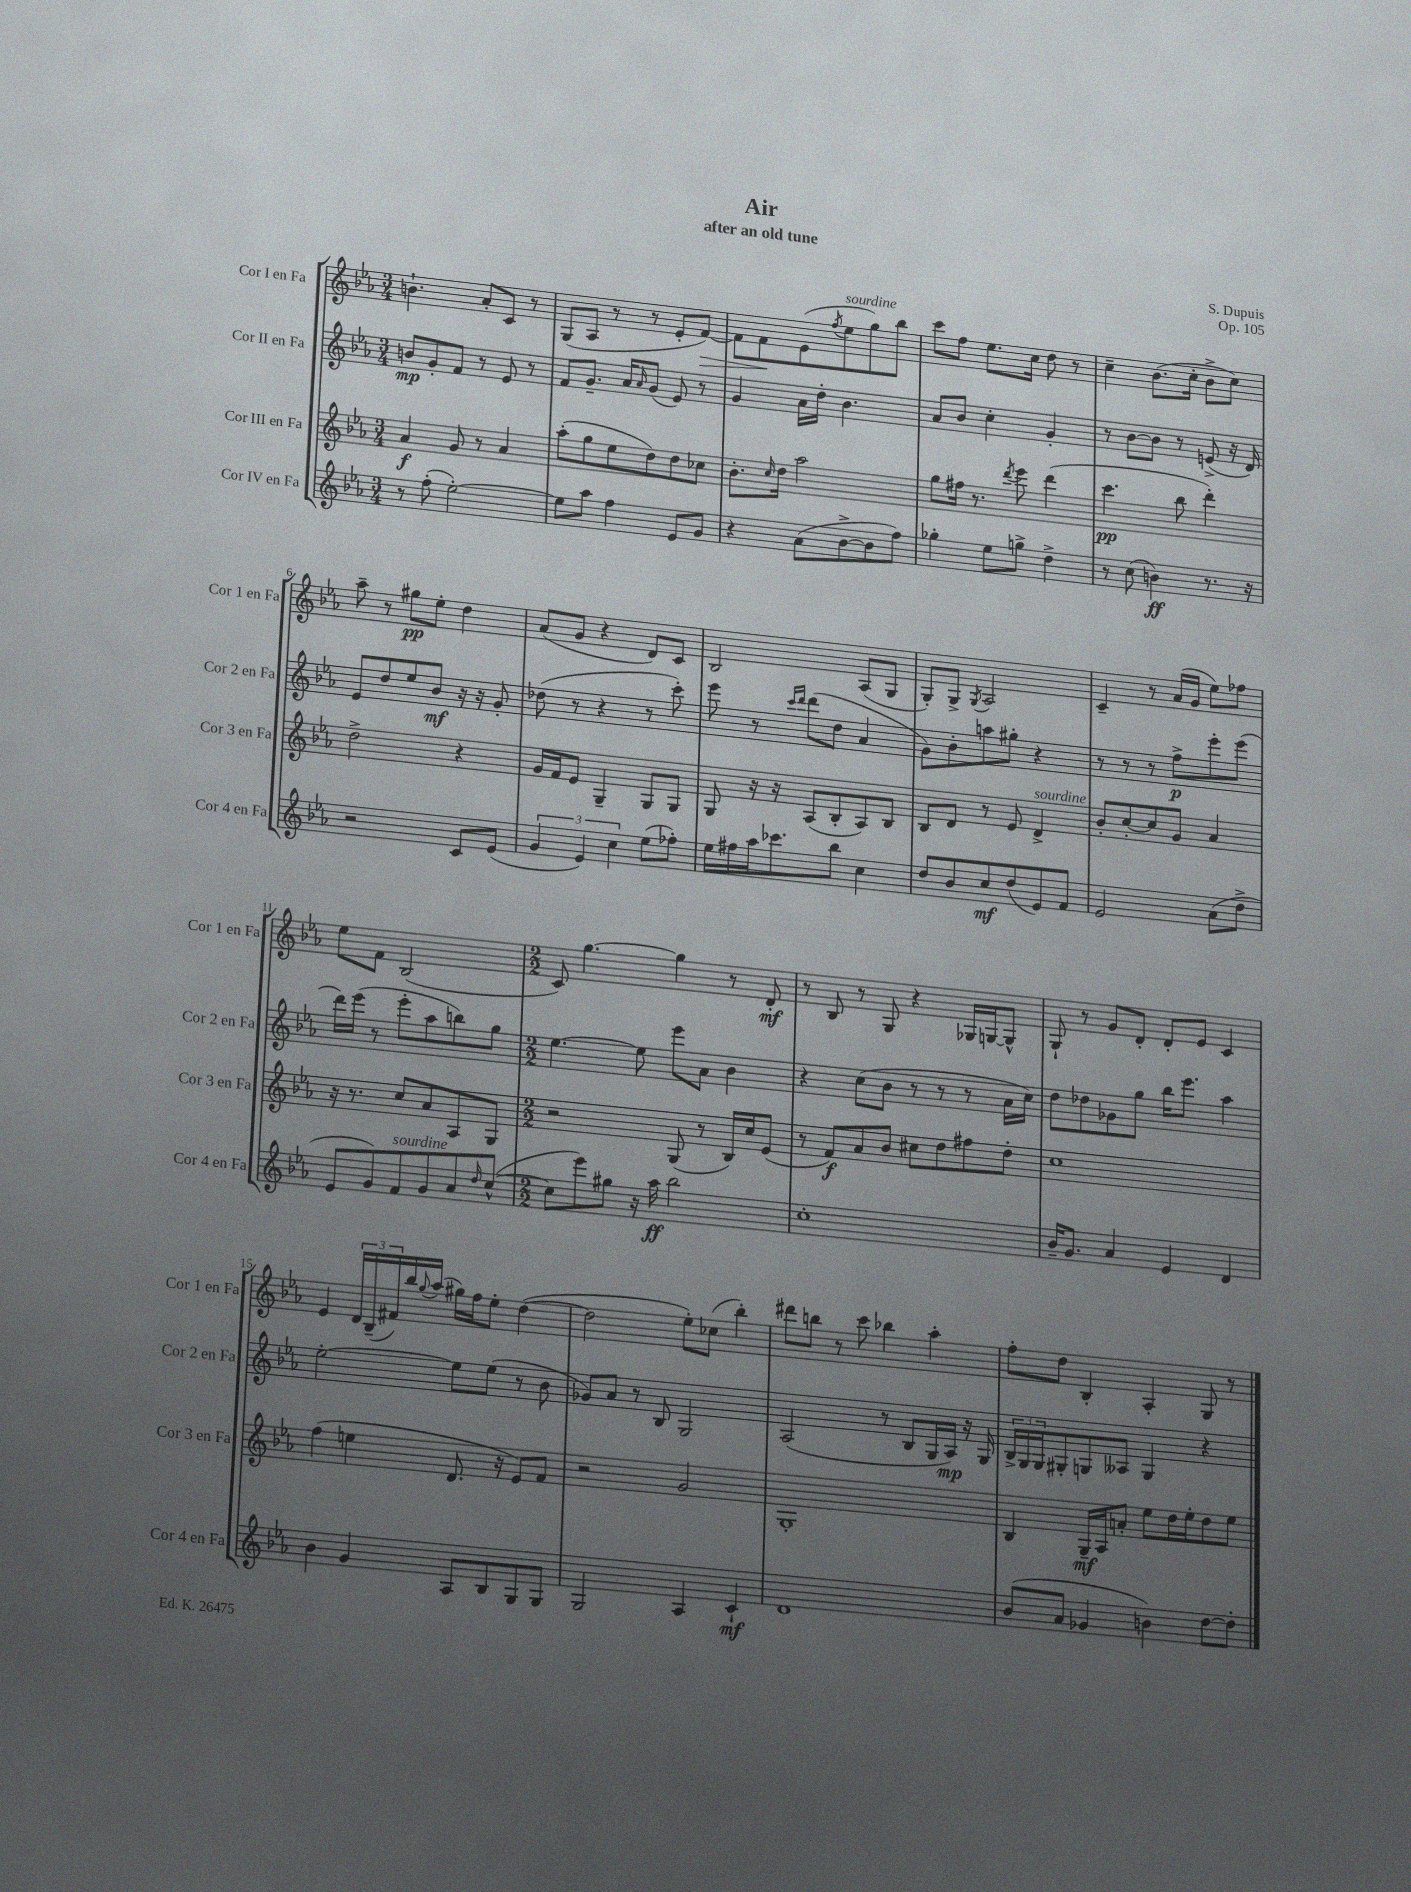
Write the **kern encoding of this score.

**kern	**dynam	**kern	**dynam	**kern	**dynam	**kern	**dynam
*part4	*part4	*part3	*part3	*part2	*part2	*part1	*part1
*staff4	*staff4	*staff3	*staff3	*staff2	*staff2	*staff1	*staff1
*I"Cor IV en Fa	*	*I"Cor III en Fa	*	*I"Cor II en Fa	*	*I"Cor I en Fa	*
*I'Cor 4 en Fa	*	*I'Cor 3 en Fa	*	*I'Cor 2 en Fa	*	*I'Cor 1 en Fa	*
*clefG2	*	*clefG2	*	*clefG2	*	*clefG2	*
*k[b-e-a-]	*	*k[b-e-a-]	*	*k[b-e-a-]	*	*k[b-e-a-]	*
*M3/4	*	*M3/4	*	*M3/4	*	*M3/4	*
=1	=1	=1	=1	=1	=1	=1	=1
8r	.	4a-/	f	8bn/L	mp	4.bn`\	.
(8ff'\	.	.	.	8g'/	.	.	.
[2ee-'\)	.	8g/	.	8f/J	.	.	.
.	.	8r	.	8r	.	8a-'/L	.
.	.	4a-/	.	8e-/	.	8c/J	.
.	.	.	.	8r	.	8r	.
=2	=2	=2	=2	=2	=2	=2	=2
8ee-\L]	.	(8aa-'\L	.	8f/L	.	(8G/L	.
8aa-\J	.	8gg\	.	8.g~/J	.	8A-/J	.
4ff\	.	8ee-\	.	.	.	8r	.
.	.	.	.	16a-/KL	.	.	.
.	.	.	.	16qqa-/	.	.	.
.	.	8dd\)	.	(8g/J	.	8r	.
8e-/L	.	8dd\	.	8e-/)	.	8e-'/L	.
!	!	!	!	!	!	!	!LO:HP:b
8g/J	.	8cc-X\J	.	8r	.	[8f/J)	>
=3	=3	=3	=3	=3	=3	=3	=3
4r	.	8.b-'\L	.	4g/	.	8f\L]	.
.	.	.	.	.	.	8f\	.
.	.	16qqcc/	.	.	.	.	.
.	.	16dd\Jk	.	.	.	.	.
(8a-\L	.	2aa-\	.	16a-\LL	.	(8e-\	]
.	.	.	.	16dd'\JJ	.	.	.
.	.	.	.	.	.	8qff/	.
!	!	!	!	!	!	!LO:TX:a:i:t=sourdine	!
[8b-^\	.	.	.	4.b-\	.	8ee-\	.
8b-\]	.	.	.	.	.	8gg\)	.
8ff\J)	.	.	.	.	.	8bb-\J	.
=4	=4	=4	=4	=4	=4	=4	=4
4gg-X'\	.	8gg\L	.	8a-/L	.	8ccc\L	.
.	.	16ff#X\Jk	.	8b-/J	.	8ff\J	.
.	.	8.r	.	.	.	.	.
8ee-\L	.	.	.	4cc'\	.	8.ee-\L	.
.	.	8qddd/	.	.	.	.	.
8ggn^\J	.	8eee-\	.	.	.	.	.
.	.	.	.	.	.	16cc\Jk	.
4dd^\	.	(4ddd\	.	4g'/	.	8dd\	.
.	.	.	.	.	.	8r	.
=5	=5	=5	=5	=5	=5	=5	=5
8r	.	4.ccc\	pp	8r	.	4cc~\	.
(8cc\	.	.	.	[8b-\L	.	.	.
4bn\)	ff	.	.	8b-\J]	.	(8.b-\L	.
.	.	8bb-\	.	8r	.	.	.
.	.	.	.	.	.	16cc'\Jk	.
8.r	.	4ddd'\)	.	(8en^/	.	8b-^\L	.
.	.	.	.	16r	.	8cc\J)	.
16r	.	.	.	16d/)	.	.	.
!!LO:LB:g=z
=6	=6	=6	=6	=6	=6	=6	=6
2r	.	2dd^\	.	8e-/L	.	8aa-~\	.
.	.	.	.	8dd/	.	8r	.
.	.	.	.	8ee-/	.	8gg#X\L	pp
.	.	.	.	8b-/J	mf	8ee-'\J	.
8c/L	.	4r	.	16r	.	4dd\	.
.	.	.	.	16r	.	.	.
(8e-/J	.	.	.	8g'/	.	.	.
=7	=7	=7	=7	=7	=7	=7	=7
6g/	.	16g/LL	.	(8dd-X\	.	(8a-/L	.
.	.	16f/J	.	.	.	.	.
.	.	8e-/J	.	8r	.	8g/J	.
6e-/)	.	.	.	.	.	.	.
.	.	4G~/	.	4r	.	4r	.
6cc\	.	.	.	.	.	.	.
(8ee-\L	.	8G/L	.	8r	.	8d/L)	.
8ff-X'\J)	.	8G/J	.	8ccc'\)	.	8c/J	.
=8	=8	=8	=8	=8	=8	=8	=8
16ee-\LL	.	8G/	.	8eee-\	.	2B-/	.
16ff#X\	.	.	.	.	.	.	.
16aa-\J	.	16r	.	8r	.	.	.
8.ccc-X\	.	16r	.	.	.	.	.
.	.	.	.	16qqccc/LL	.	.	.
.	.	.	.	16qqddd/JJ	.	.	.
.	.	(8A-/L	.	(8ddd\L	.	.	.
8bb-\J	.	8B-'/	.	8dd\J	.	.	.
4cc\	.	8A-/)	.	4a-/	.	(8A-/L	.
.	.	8B-/J	.	.	.	8G/J	.
=9	=9	=9	=9	=9	=9	=9	=9
8dd/L	.	8B-/L	.	8g\L)	.	8G'/L)	.
8b-/	.	8d/J	.	8b-'\	.	8G^/J	.
.	.	.	.	.	.	8qG/	.
8cc/	mf	8r	.	8aan\	.	2A-/	.
(8dd/	.	8e-/	.	8gg#X'\J	.	.	.
!	!	!LO:TX:a:i:t=sourdine	!	!	!	!	!
8e-/)	.	4d^/	.	4r	.	.	.
8f/J	.	.	.	.	.	.	.
=10	=10	=10	=10	=10	=10	=10	=10
2e-/	.	8b-'/L	.	8r	.	4c~/	.
.	.	[8cc'/	.	8r	.	.	.
.	.	8cc/]	.	8r	.	8r	.
.	.	8g/J	.	8ff^\L	p	(16a-/LL	.
.	.	.	.	.	.	16g/JJ	.
(8a-\L	.	4a-/	.	8eee-'\	.	8ee-\L)	.
8dd^\J	.	.	.	(8eee-\J	.	8ff-X\J	.
!!LO:LB:g=z
=11	=11	=11	=11	=11	=11	=11	=11
8e-/L	.	16r	.	16ddd\LL)	.	8ee-\L	.
.	.	8.r	.	(16eee-\JJ	.	.	.
8g/)	.	.	.	8r	.	8f\J	.
!LO:TX:a:i:t=sourdine	!	!	!	!	!	!	!
8f/	.	8cc/L	.	8eee-'\L	.	(2B-/	.
8g/	.	8a-/	.	8aa-\	.	.	.
8a-/	.	8A-/	.	8bbn\)	.	.	.
16qqdd/	.	.	.	.	.	.	.
([8cc^^/J	.	8G/J	.	8gg\J	.	.	.
=12	=12	=12	=12	=12	=12	=12	=12
*M2/2	*	*M2/2	*	*M2/2	*	*M2/2	*
8cc\L]	.	2r	.	[4.ee-\	.	8c/)	.
8eee-\)	.	.	.	.	.	[4.gg\	.
8gg#X\J	.	.	.	.	.	.	.
16r	.	.	.	8ee-\]	.	.	.
16aa-\	ff	.	.	.	.	.	.
2bb-\	.	(8G/	.	8eee-\L	.	4gg\]	.
.	.	8r	.	8a-\J	.	.	.
.	.	16B-/LL)	.	4b-\	.	8r	.
.	.	16cc/J	.	.	.	.	.
.	.	(8e-/J	.	.	.	8d'/	mf
=13	=13	=13	=13	=13	=13	=13	=13
1cc'	.	8r	.	4r	.	8r	.
.	.	8f/L)	f	.	.	8B-/	.
.	.	8a-/	.	(8cc\L	.	8r	.
.	.	8b-/J	.	8b-\J	.	8G/	.
.	.	8cc#X\L	.	8r	.	4r	.
.	.	8dd\	.	8r	.	.	.
.	.	8ff#X\	.	8r	.	16G-X/LL	.
.	.	.	.	.	.	[16Gn/J	.
.	.	8dd'\J	.	16a-\LL	.	8G^^/J]	.
.	.	.	.	16cc\JJ)	.	.	.
=14	=14	=14	=14	=14	=14	=14	=14
16b-~/KL	.	1cc	.	8dd\L	.	8G`/	.
8.g/J	.	.	.	.	.	.	.
.	.	.	.	8dd-X\	.	8r	.
4a-/	.	.	.	8g-X\	.	8g/L	.
.	.	.	.	8gg\J	.	8d'/J	.
4e-/	.	.	.	16bb-\KL	.	8d'/L	.
.	.	.	.	8.eee-\J	.	.	.
.	.	.	.	.	.	8e-/J	.
4d/	.	.	.	4aa-\	.	4c/	.
!!LO:LB:g=z
=15	=15	=15	=15	=15	=15	=15	=15
4b-\	.	(4ff\	.	[2ee-'\	.	4e-/	.
4g/	.	4een\	.	.	.	24d/LL	.
.	.	.	.	.	.	(24B-~/	.
.	.	.	.	.	.	24f#X/)	.
.	.	.	.	.	.	16bb-/	.
.	.	.	.	.	.	8qqgg/	.
.	.	.	.	.	.	(16aa-/JJ	.
8A-/L	.	8.d/	.	8ee-\L]	.	16gg#X\LL)	.
.	.	.	.	.	.	16ff\J	.
8B-/	.	.	.	(8ee-\J	.	8ee-'\J	.
.	.	16r	.	.	.	.	.
8G/	.	8e-/L)	.	8r	.	([4dd\	.
8G/J	.	8f/J	.	8b-\	.	.	.
=16	=16	=16	=16	=16	=16	=16	=16
2G/	.	2r	.	8g-X/L)	.	2dd\]	.
.	.	.	.	8a-/J	.	.	.
.	.	.	.	8r	.	.	.
.	.	.	.	8B-/	.	.	.
4A-/	.	2g/	.	2G/	.	8ee-'\L)	.
.	.	.	.	.	.	(8cc-X\J	.
4c`/	mf	.	.	.	.	4bb-'\)	.
=17	=17	=17	=17	=17	=17	=17	=17
1d	.	1G'	.	(2A-/	.	8ddd#X\L	.
.	.	.	.	.	.	8bbn\J	.
.	.	.	.	.	.	8r	.
.	.	.	.	.	.	8ccc\	.
.	.	.	.	8r	.	4bb-X\	.
.	.	.	.	8B-/L	.	.	.
.	.	.	.	16G/L	.	4aa-'\	.
.	.	.	.	16A-/JJ)	mp	.	.
.	.	.	.	16r	.	.	.
.	.	.	.	16G/	.	.	.
=18	=18	=18	=18	=18	=18	=18	=18
(8b-/L	.	4B-/	.	24B-^/LL	.	8ff'\L	.
.	.	.	.	24G/	.	.	.
.	.	.	.	24G/J	.	.	.
8a-/J	.	.	.	8G#X'/	.	8dd\J	.
4g-X/	.	16G~/LL	mf	8Gn/	.	4B-'/	.
.	.	16A-/J	.	.	.	.	.
.	.	8an'/J	.	8A--X/J	.	.	.
4bn\)	.	8ee-\L	.	4G/	.	4A-'/	.
.	.	16dd\L	.	.	.	.	.
.	.	16ee-'\J	.	.	.	.	.
[8dd\L	.	8dd\	.	4r	.	8G/	.
8dd'\J]	.	8ee-\J	.	.	.	8r	.
==	==	==	==	==	==	==	==
*-	*-	*-	*-	*-	*-	*-	*-
